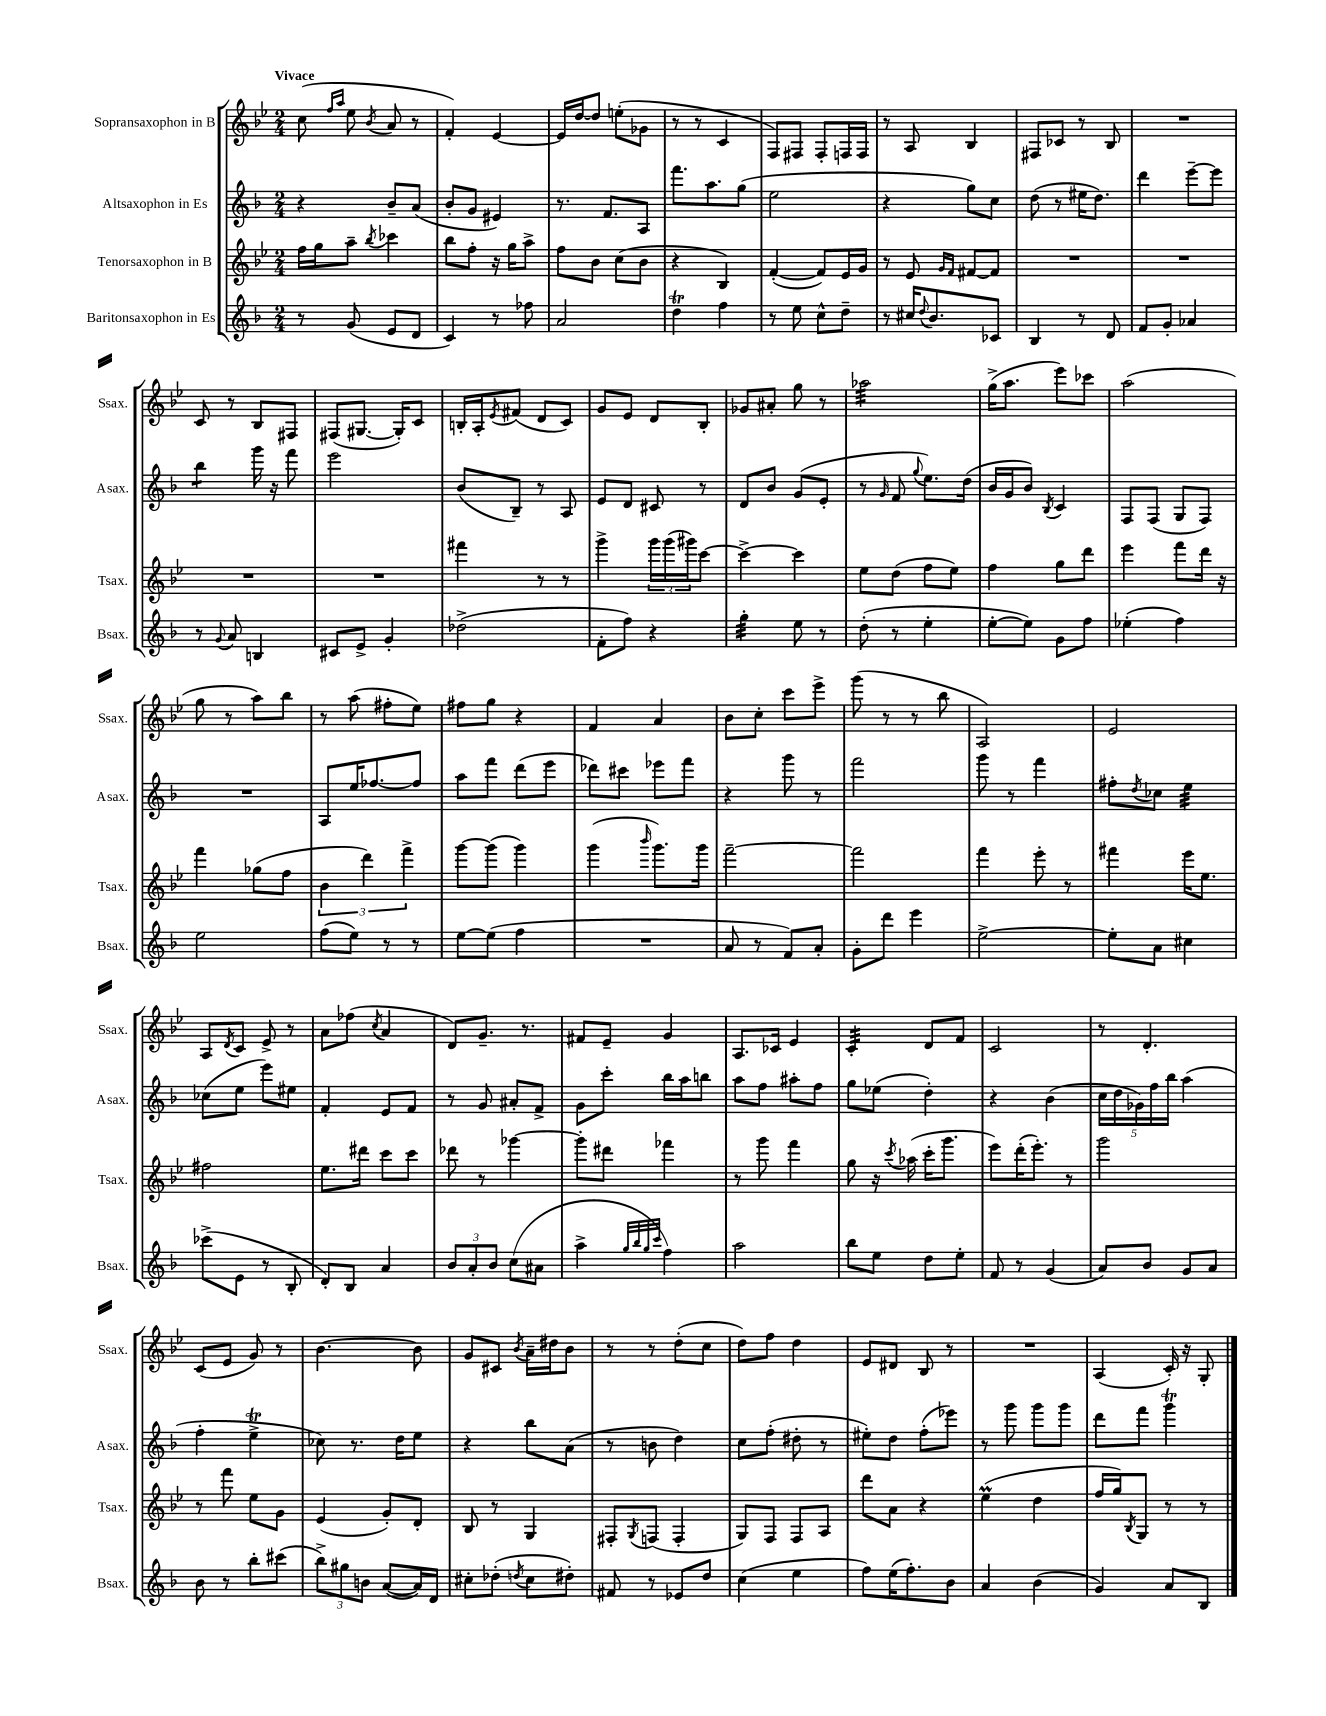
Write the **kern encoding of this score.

**kern	**kern	**kern	**kern
*staff4	*staff3	*staff2	*staff1
*clefG2	*clefG2	*clefG2	*clefG2
*k[b-]	*k[b-e-]	*k[b-]	*k[b-e-]
*M2/4	*M2/4	*M2/4	*M2/4
8r	16ff	4r	(8cc
.	16gg	.	.
.	.	.	16qqff
.	.	.	16qqaa
(8g	8aa~	.	8ee-
.	8qbb-	.	8qb-
8e	4ccc-	8b-~	8a
8d	.	(8a	8r
=	=	=	=
4c)	8bb-	8b-'	4f')
.	8ff'	8g	.
8r	16r	4e#)	[4e-
.	16gg	.	.
8ff-	8aa^	.	.
=	=	=	=
2a	8ff	8.r	16e-]
.	.	.	[16dd
.	8b-	.	8dd]
.	.	8.f	.
.	(8cc	.	(8ee'
.	8b-	8A	8g-
=	=	=	=
4dd	4r	8.fff	8r
.	.	.	8r
.	.	8.aa	.
4ff	4B-)	.	4c
.	.	(8gg	.
=	=	=	=
8r	([4f'	2ee	8F)
8ee	.	.	8F#
8cc^^	8f])	.	8F#'
8dd~	16e-	.	16F
.	16g	.	16F
=	=	=	=
8r	8r	4r	8r
16cc#	8e-	.	8A
8qqdd	.	.	.
8.b-	.	.	.
.	16qqg	.	.
.	16qqf	.	.
.	[8f#	8gg)	4B-
8c-	8f#]	8cc	.
=	=	=	=
4B-	2r	(8dd	8F#
.	.	8r	8c-
8r	.	16ee#	8r
.	.	8.dd)	.
8d	.	.	8B-
=	=	=	=
8f	2r	4ddd	2r
8g'	.	.	.
4a-	.	[8eee~	.
.	.	8eee]	.
=	=	=	=
8r	2r	4bb-	8c
8qqg	.	.	.
8a	.	.	8r
4B	.	16ggg	8B-
.	.	16r	.
.	.	8fff	8F#
=	=	=	=
8c#	2r	2eee	(8F#
8e^	.	.	[8.G#
4g'	.	.	.
.	.	.	16G#'])
.	.	.	8c
=	=	=	=
(2dd-^	4fff#	(8b-	16B'
.	.	.	16A'
.	.	.	8qe-
.	.	8B-~)	(8f#
.	8r	8r	8d
.	8r	8A	8c)
=	=	=	=
8f'	4ggg^	8e	8g
8ff)	.	8d	8e-
4r	24ggg	8c#	8d
.	(24ggg	.	.
.	24ggg#)	.	.
.	[8ccc	8r	8B-'
=	=	=	=
4gg'	4ccc^_	8d	8g-
.	.	8b-	8a#'
8ee	4ccc]	(8g	8gg
8r	.	8e'	8r
=	=	=	=
(8dd'	8ee-	8r	2aa-
.	.	16qqg	.
8r	(8dd	8f	.
.	.	8qqgg	.
4ee'	8ff	8.ee)	.
.	8ee-)	.	.
.	.	(16dd	.
=	=	=	=
[8ee'	4ff	16b-	(16gg^
.	.	16g	8.aa
8ee])	.	8b-)	.
.	.	8qB-	.
8g	8gg	4c	8eee-)
8ff	8ddd	.	8ccc-
=	=	=	=
(4ee-'	4eee-	8F	(2aa
.	.	(8F	.
4ff)	8fff	8G	.
.	16ddd	8F)	.
.	16r	.	.
=	=	=	=
2ee	4fff	2r	8gg
.	.	.	8r
.	(8gg-	.	8aa)
.	8ff	.	8bb-
=	=	=	=
(8ff	6b-	8A	8r
8ee)	.	16ee	(8aa
.	6ddd)	.	.
.	.	[8.ff-	.
8r	.	.	8ff#'
.	6fff^	.	.
8r	.	8ff-]	8ee-)
=	=	=	=
[8ee	[8ggg	8aa	8ff#
(8ee]	(8ggg]	8fff	8gg
4ff	4ggg)	(8ddd	4r
.	.	8eee	.
=	=	=	=
2r	(4ggg	8ddd-)	4f
.	.	8ccc#	.
.	16qqbbb-	.	.
.	8.ggg)	8eee-	4a
.	.	8fff	.
.	16ggg	.	.
=	=	=	=
8a	[2fff~	4r	8b-
8r	.	.	8cc'
8f)	.	8ggg	8ccc
8a'	.	8r	8eee-^
=	=	=	=
8g'	2fff]	2fff	(8ggg
8ddd	.	.	8r
4eee	.	.	8r
.	.	.	8bb-
=	=	=	=
[2ee^	4fff	8ggg	2A)
.	.	8r	.
.	8eee-'	4fff	.
.	8r	.	.
=	=	=	=
8ee']	4fff#	8ff#'	2e-
.	.	8qdd	.
8a	.	8cc-	.
4cc#	16eee-	4ee	.
.	8.ee-	.	.
=	=	=	=
(8ccc-^	2ff#	(8cc-	8A
.	.	.	8qd
8e	.	8ee	8c
8r	.	8eee)	8e-^
8B-'	.	8ee#	8r
=	=	=	=
8d')	8.ee-	4f'	8a
8B-	.	.	(8ff-
.	16ddd#	.	.
.	.	.	8qcc
4a	8ccc	8e	4a
.	8ccc	8f	.
=	=	=	=
12b-	8ddd-	8r	8d)
12a'	.	.	.
.	8r	8g	8.g~
12b-	.	.	.
(8cc	[4ggg-	8a#'	.
.	.	.	8.r
8a#	.	8f^	.
=	=	=	=
4aa^	8ggg-']	8g	8f#
.	8ddd#	8ccc'	8e-~
32qqgg	.	.	.
32qqbb-	.	.	.
32qqgg	.	.	.
32qqccc	.	.	.
4ff)	4fff-	16bb-	4g
.	.	16aa	.
.	.	8bb	.
=	=	=	=
2aa	8r	8aa	8.A
.	8ggg	8ff	.
.	.	.	16c-
.	4fff	8aa#'	4e-
.	.	8ff	.
=	=	=	=
8bb-	8gg	8gg	4c'
8ee	16r	(8ee-	.
.	8qccc	.	.
.	(16aa-	.	.
8dd	16ccc'	4dd')	8d
.	8.ggg	.	.
8ee'	.	.	8f
=	=	=	=
8f	8eee-)	4r	2c
8r	(16ddd'	.	.
.	8.eee-')	.	.
(4g	.	(4b-	.
.	8r	.	.
=	=	=	=
8a)	2ggg	20cc	8r
.	.	20dd	.
.	.	20g-)	.
8b-	.	.	4.d'
.	.	20ff	.
.	.	20bb-	.
8g	.	(4aa	.
8a	.	.	.
=	=	=	=
8b-	8r	4ff'	(8c
8r	8fff	.	8e-
8bb-'	8ee-	4ee^	8g)
(8ccc#	8g	.	8r
=	=	=	=
12bb-^)	(4e-	8cc-)	[4.b-
12gg#	.	.	.
.	.	8.r	.
12b	.	.	.
([8a	8g')	.	.
.	.	16dd	.
16a])	8d'	8ee	8b-]
16d	.	.	.
=	=	=	=
8cc#'	8B-	4r	8g
(8dd-'	8r	.	8c#
8qdd	.	.	8qb-
8cc#	4G	8bb-	16a~
.	.	.	16dd#
8dd#')	.	(8a	8b-
=	=	=	=
8f#	8F#'	8r	8r
.	8qG	.	.
8r	(8F	8b	8r
8e-	4F'	4dd)	(8dd'
8dd	.	.	8cc
=	=	=	=
(4cc	8G)	8cc	8dd)
.	8F	(8ff'	8ff
4ee	8F	8dd#'	4dd
.	8A	8r	.
=	=	=	=
8ff)	8ddd	8ee#')	8e-
(16ee	8a	8dd	8d#
8.ff')	.	.	.
.	4r	(8ff'	8B-
8b-	.	8eee-)	8r
=	=	=	=
4a	(4ee-	8r	2r
.	.	8ggg	.
(4b-	4dd	8ggg	.
.	.	8ggg	.
=	=	=	=
4g)	16ff	8ddd	(4A
.	16gg)	.	.
.	8qB-	.	.
.	8G	8fff	.
8a	8r	4ggg	16c')
.	.	.	16r
8B-	8r	.	8G'
==	==	==	==
*-	*-	*-	*-
